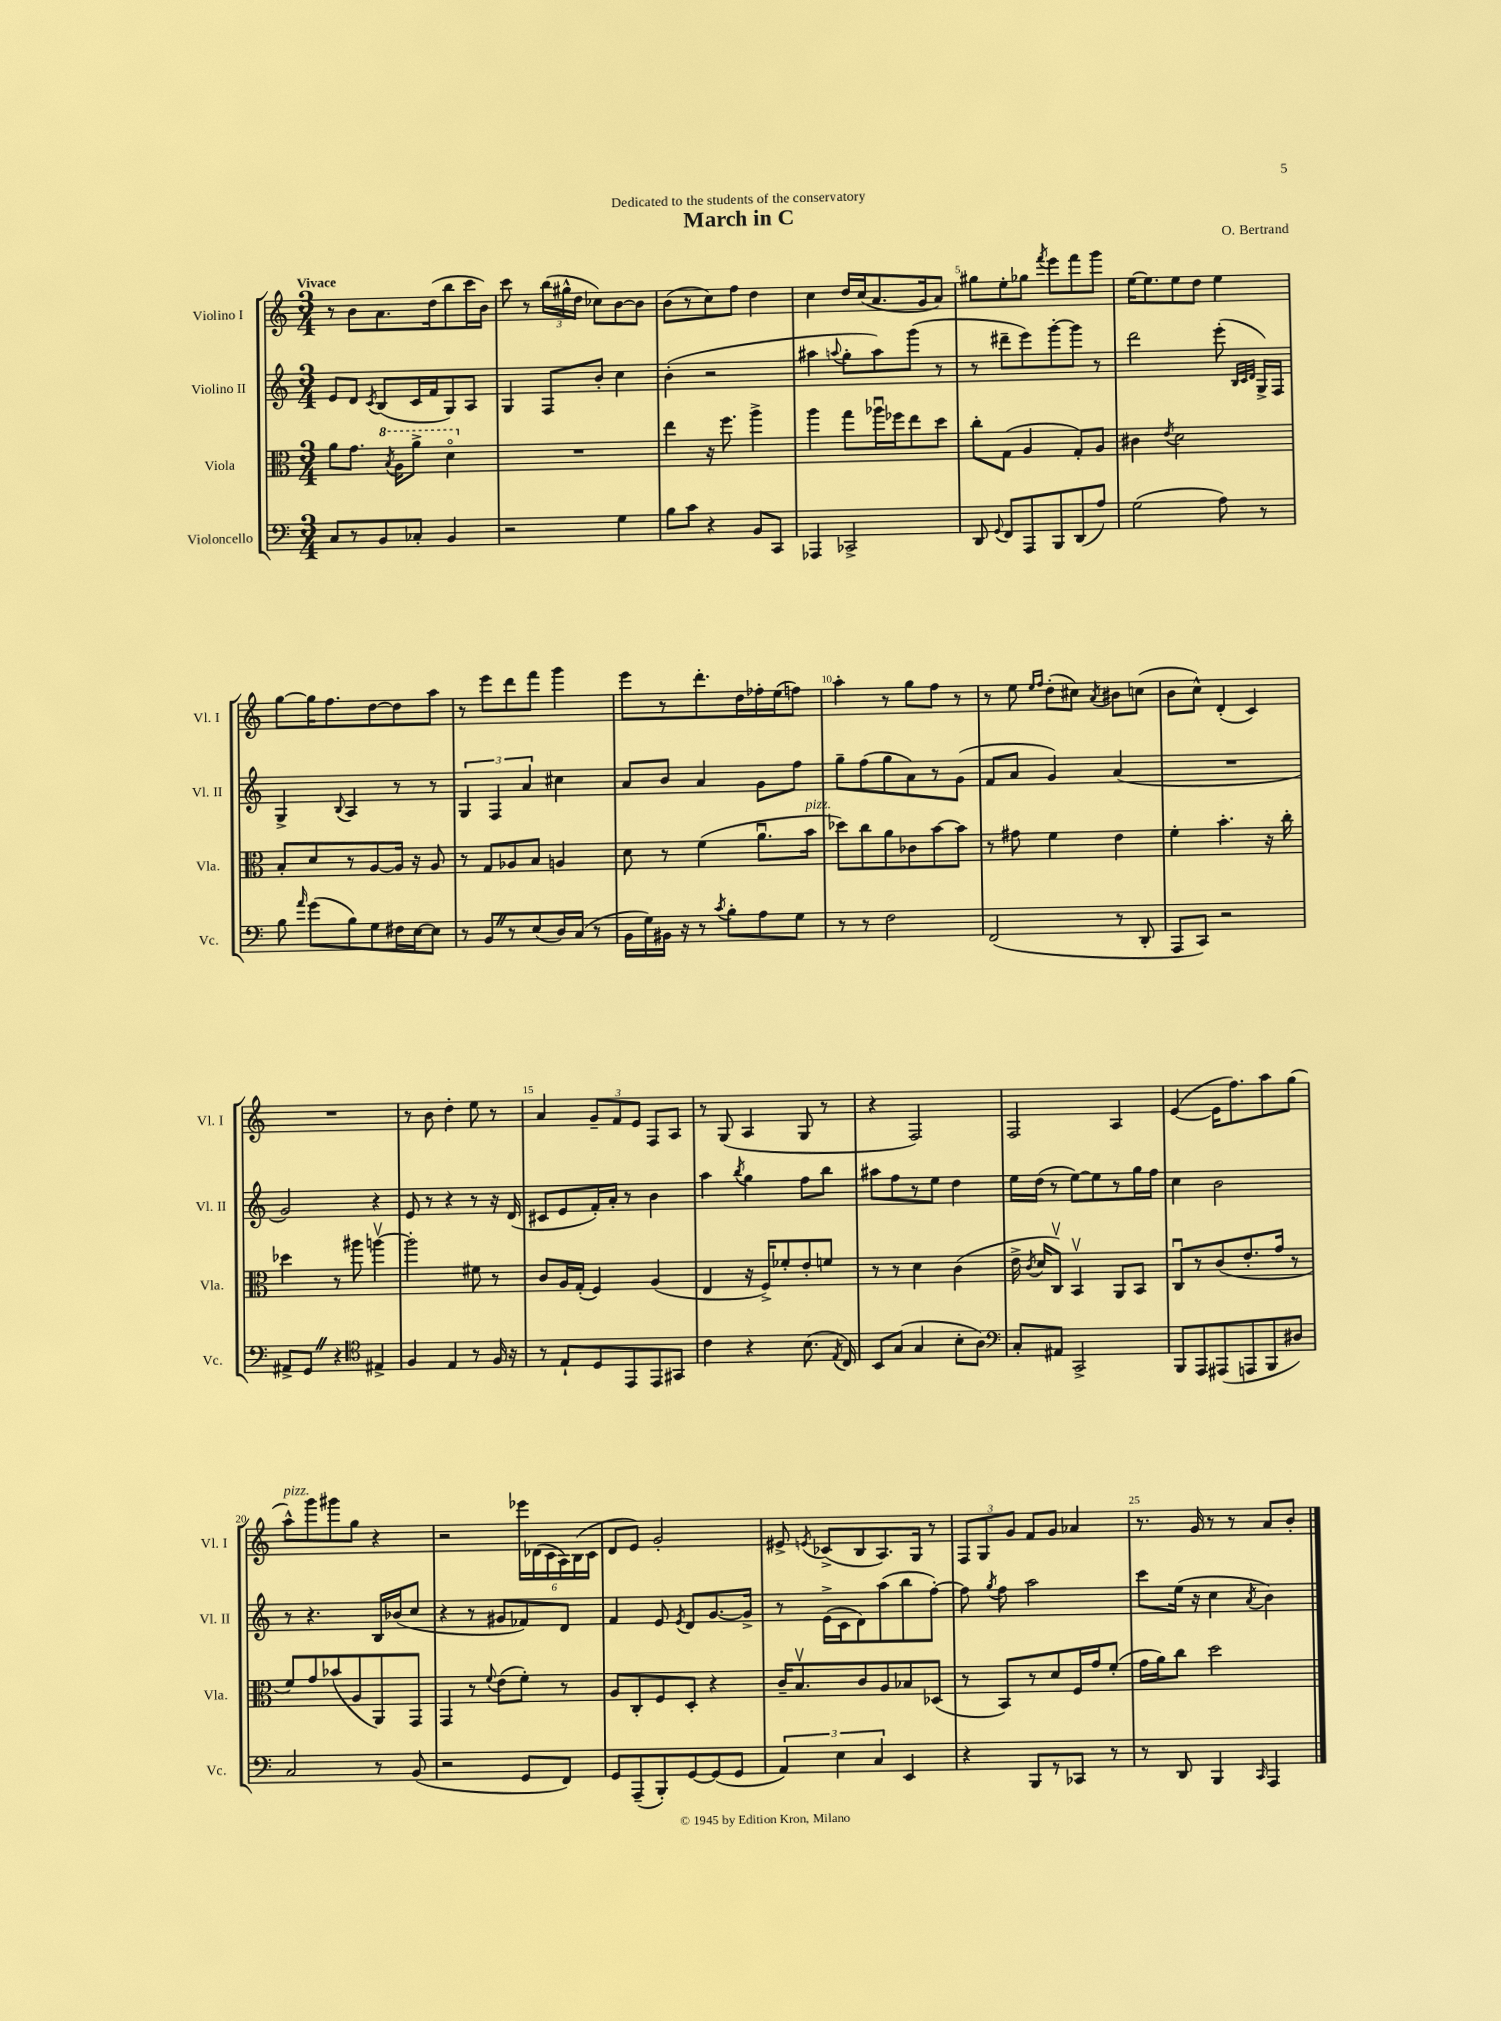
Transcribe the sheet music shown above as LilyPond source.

\header { title = "March in C" composer = "O. Bertrand" dedication = "Dedicated to the students of the conservatory" }
<<
\new StaffGroup <<
\new Staff = "s0" \with { instrumentName = "Violino I" shortInstrumentName = "Vl. I" } {
    \clef treble \key c \major \numericTimeSignature \time 3/4 \tempo "Vivace"
    \autoBeamOff r8 b'8[ a'8. d''16( b''8 c'''16 b'16]) |
    c'''8 r8 \tuplet 3/2 { b''16[( gis''16-^ d''16] } ces''8[) b'8~ b'8] |
    b'8[( r8 c''8) f''8] d''4 |
    c''4 d''16[ c''16( a'8. g'16 a'8]) |
    gis''8[ e''8-. ges''8] \acciaccatura { f'''8 } e'''8[ f'''8 g'''8] |
    e''16[~ e''8. e''8 d''8] e''4 |
    g''8[~ g''16 f''8. d''8~ d''8 a''8] |
    r8 e'''8[ d'''8 f'''8] g'''4 |
    e'''8[ r8 d'''8.-. d''16 fes''16-. e''16( f''8]) |
    a''4-. r8 g''8[ f''8] r8 |
    r8 e''8 \grace { e''16[ f''16] } d''8[-.( cis''8]) \acciaccatura { a'8 } bis'8[ c''8]( |
    b'8[ c''8]-^) d'4-.( c'4) |
    R2. |
    r8 b'8 d''4-. e''8 r8 |
    a'4 \tuplet 3/2 { g'8[-- f'8 e'8] } f8[ a8] |
    r8 g8( a4 g8 r8 |
    r4 f2) |
    f2 a4 |
    e'4~( e'16[ f''8.) a''8 g''8]( |
    a''8[-^^\markup { \italic "pizz." }) g'''8 gis'''8 g''8] r4 |
    r2 \tuplet 6/4 { ees'''16[ des'16( c'16 a16) b16( c'16] } |
    d'8[ e'8]) g'2-. |
    eis'8-> \acciaccatura { e'8 } ces'8[->( b8 a8.) g16] r8 |
    \tuplet 3/2 { f8[ g8 g'8] } f'8[ g'8] aes'4 |
    r8. g'16 r8 r8 a'8[ b'8]-. \bar "|." |
}
\new Staff = "s1" \with { instrumentName = "Violino II" shortInstrumentName = "Vl. II" } {
    \clef treble \key c \major \numericTimeSignature \time 3/4
    \autoBeamOff e'8[ d'8] \acciaccatura { c'8 } b8[( c'16 f'16 g8) a8] |
    g4 f8[ b'8]-. c''4 |
    b'4-.( r2 |
    ais''4 \appoggiatura { a''8 } g''8[-. a''8) g'''8]( r8 |
    r8 dis'''8[-- e'''8) g'''8~-. g'''8] r8 |
    d'''2 e'''8-.( \grace { b32[ c'32 d'32] } g16[->) f16] |
    g4-> \appoggiatura { b8 } a4 r8 r8 |
    \tuplet 3/2 { g4 f4 a'4 } cis''4 |
    a'8[ b'8] a'4 g'8[ f''8] |
    g''8[-- f''8( g''8 a'8) r8 g'8]( |
    f'8[ a'8] g'4) a'4( |
    R2. |
    g'2) r4 |
    e'8 r8 r4 r8 r16 d'16( |
    cis'8[ e'8 f'16-.) a'16]-. r8 b'4 |
    a''4 \acciaccatura { b''8 } g''4 f''8[ b''8] |
    ais''8[ f''8 r8 e''8] d''4 |
    e''16[ d''16]( r8 e''8[~) e''8 r8 g''16 f''16] |
    c''4 b'2 |
    r8 r4. b16[ bes'16( c''8] |
    r4 r8 gis'8[ fes'8) d'8] |
    f'4 e'8 \acciaccatura { e'8 } d'8[ g'8.~ g'16]-> |
    r8 e'16[->( c'16 d'8) a''8( b''8 f''8]~-.) |
    f''8 \acciaccatura { g''8 } f''8 a''2 |
    c'''8[ e''16]( r16 c''4 \acciaccatura { a'8 } b'4) \bar "|." |
}
\new Staff = "s2" \with { instrumentName = "Viola" shortInstrumentName = "Vla." } {
    \clef alto \key c \major \numericTimeSignature \time 3/4
    \autoBeamOff a'8[ g'8.] \ottava #1 \acciaccatura { b'8 } a'16[ a''8]-> d''4\flageolet \ottava #0 |
    R2. |
    e''4 r16 f''8. a''4-> |
    a''4 g''8[ aes''16\downbow fes''16 e''8 d''8] |
    c''8[-. g8]( a4 g8[-.) a8] |
    cis'4 \acciaccatura { e'8 } d'2 |
    b8[-. d'8 r8 a8~ a16] r16 a8 |
    r8 g8[ aes8 b8] a4 |
    d'8 r8 f'4( a'8.[\downbow b'16]^\markup { \italic "pizz." } |
    des''8[) c''8 a'8 ces'8 b'8~ b'8] |
    r8 gis'8 f'4 e'4 |
    f'4-. b'4.-. r16 c''16-. |
    des''4 r8 ais''8 a''4~\upbow |
    a''2-. fis'8 r8 |
    c'8[ a16 g16]-.( f4) a4( |
    e4 r16 f16[->) fes'8-. e'8-. f'8] |
    r8 r8 d'4 c'4( |
    e'16-> \acciaccatura { c'8 } d'16[ c8]\upbow) b,4\upbow a,8[ b,8] |
    c8[\downbow r8 c'8( e'8.-. g'16] r8 |
    f'8[) g'8 bes'8( a8 a,8) g,8] |
    g,4 r8 \appoggiatura { f'8 } e'8[( f'8]-.) r8 |
    a8[ c8-. f8 d8]-. r4 |
    c'16[-- b8.\upbow c'8 a8 bes8 des8]( |
    r8 b,8[) r8 d'8 f16 g'16 f'8]-.( |
    g'16[ a'16) c''8] d''2 \bar "|." |
}
\new Staff = "s3" \with { instrumentName = "Violoncello" shortInstrumentName = "Vc." } {
    \clef bass \key c \major \numericTimeSignature \time 3/4
    \autoBeamOff c8[ r8 b,8 ces8]-. b,4 |
    r2 g4 |
    b8[ c'8] r4 b,8[ c,8] |
    aes,,4 ces,2-> |
    d,8 \appoggiatura { g,8 } f,8[ a,,8 b,,8 d,8( a8]) |
    g2( a8) r8 |
    b8 \grace { a'16 } g'8[( b8) g8 fis16 e16~ e8] |
    r8 b,8[ \once \override BreathingSign.text = \markup { \musicglyph "scripts.caesura.straight" } \breathe r8 e8( d16) c16]( r8 |
    b,16[ g16) bis,16] r16 r8 \acciaccatura { c'8 } b8[-. a8 g8] |
    r8 r8 f2 |
    f,2( r8 d,8-. |
    a,,8[ c,8]) r2 |
    ais,8[-> g,8] \once \override BreathingSign.text = \markup { \musicglyph "scripts.caesura.straight" } \breathe r4 \clef tenor eis4-> |
    f4 e4 r8 f16 r16 |
    r8 e8[-! d8 e,8 e,8 gis,8] |
    c'4 r4 b8.( \acciaccatura { e8 } c16) |
    b,8[ g8]( g4 b8[-. a8]) |
    \clef bass c8[-. ais,8] c,2-> |
    b,,8[ a,,8 ais,,8( a,,8 b,,8 dis8]) |
    c2 r8 b,8( |
    r2 g,8[ f,8]) |
    g,8[ a,,8--( b,,8-.) g,8~ g,8( g,8] |
    \tuplet 3/2 { a,4) e4 c4 } e,4 |
    r4 b,,8[ r8 ces,8] r8 |
    r8 d,8 b,,4 \grace { c,16 } a,,4 \bar "|." |
}
>>
>>
\layout { \context { \Score \override BarNumber.break-visibility = ##(#f #t #t) barNumberVisibility = #(every-nth-bar-number-visible 5) } }
